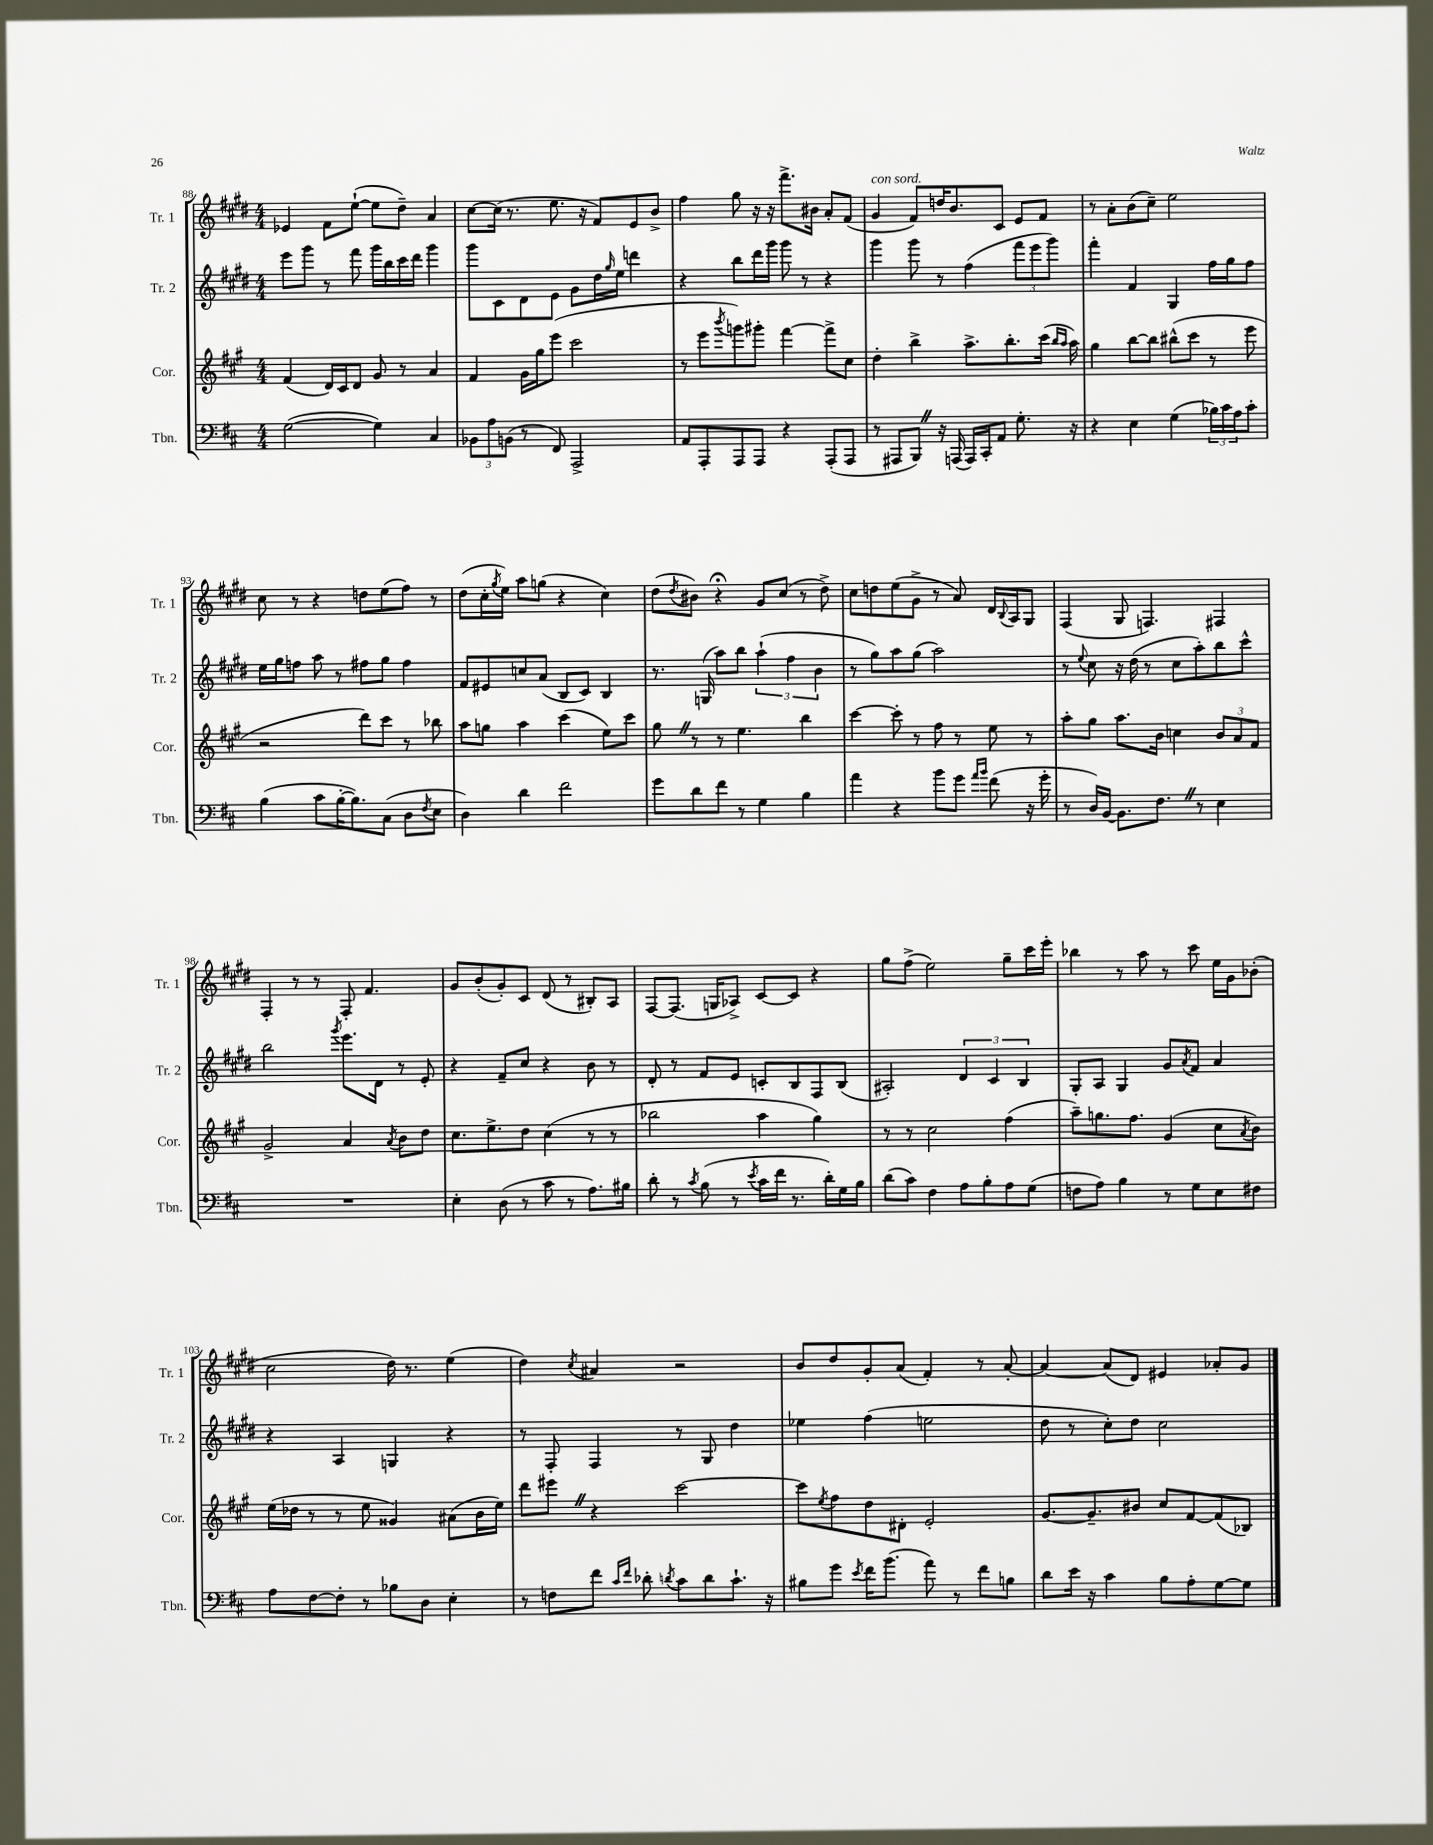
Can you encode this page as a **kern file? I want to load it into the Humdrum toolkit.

**kern	**kern	**kern	**kern
*part4	*part3	*part2	*part1
*staff4	*staff3	*staff2	*staff1
*I"Tbn.	*I"Cor.	*I"Tr. 2	*I"Tr. 1
*I'Tbn.	*I'Cor.	*I'Tr. 2	*I'Tr. 1
*clefF4	*clefG2	*clefG2	*clefG2
*k[f#c#]	*k[f#c#g#]	*k[f#c#g#d#]	*k[f#c#g#d#]
*M4/4	*M4/4	*M4/4	*M4/4
=88	=88	=88	=88
([2G\	(4f#/	8eee\L	4e-X/
.	.	8ggg#\J	.
.	16d/LL)	8r	8f#\L
.	16c#/J	.	.
.	8d/J	8fff#\	([8ee`\J
4G\])	8g#/	16ggg#\LL	8ee\L]
.	.	16bb\	.
.	8r	16ccc#\	8dd#~\J)
.	.	16ddd#\JJ	.
4C#/	4a/	4ggg#\	4a/
=89	=89	=89	=89
12BB-X\L	4f#/	8ggg#\L	[8cc#\L
12A\	.	.	.
.	.	8c#\	(16cc#\Jk]
(12BBn\J	.	.	.
.	.	.	8.r
8r	16g#\LL	8d#\	.
.	16gg#\J	.	.
8FF#/)	(8eee\J	8e\J	8.ee\
2AAA^/	2ccc#\	8g#\L	.
.	.	.	16r
.	.	16dd#\L	8f#/L)
.	.	16qqgg#/	.
.	.	16ee\JJ	.
.	.	4dddn\	8e/
.	.	.	8b^/J
=90	=90	=90	=90
8AA/L	8r	4r	4ff#\
8AAA'/	8eee\L	.	.
.	8qbbb/	.	.
8AAA/	8gggn\)	8bb\L	8gg#\
8AAA/J	8ggg#X'\J	16ddd#\L	16r
.	.	16ggg#\JJ	16r
4r	[4fff#\	8ggg#\	8.fff#^\L
.	.	8r	.
.	.	.	16b#X\Jk
(8AAA'/L	8fff#^\L]	4r	8a'/L
8AAA/J	8cc#\J	.	(8f#/J
=91	=91	=91	=91
!	!	!	!LO:TX:a:i:t=con sord.
8r	4dd'\	4ggg#\	4g#/
8AAA#X/L	.	.	.
8BBBZ/J)	4bb^\	8ggg#\	8f#/L)
16r	.	8r	16ddn/K
(16AAAn/	.	.	8.b/
16AAA/LL)	8.aa^\L	(4ff#\	.
16CC#'/J	.	.	.
8AA/J	.	.	8c#/J
.	8.bb'\	.	.
8.G'\	.	12fff#\L	8e/L
.	.	12eee\	.
.	(16ccc#\Jk	.	8f#/J
.	.	12ggg#\J)	.
.	16qqbb/LL	.	.
.	16qqaa/JJ	.	.
16r	16aa\)	.	.
=92	=92	=92	=92
4r	4gg#\	4fff#'\	8r
.	.	.	8a'\L
4E\	[8bb\L	4f#/	(8b\
.	8bb\J]	.	8cc#~\J)
(4G\	(8bb#X^^\L	4G#/	2ee\
.	8ccc#\J	.	.
24B-X\LL)	8r	16ff#\LL	.
24c#\	.	.	.
.	.	16gg#\J	.
24A\J	.	.	.
8c#'\J	8eee\	8ff#\J	.
!!LO:LB:g=z
=93	=93	=93	=93
(4B\	2r	16ee\LL	8cc#\
.	.	16gg#\J	.
.	.	8ffn\J	8r
8c#\L	.	8aa\	4r
[16B'\K	.	8r	.
8.B\])	.	.	.
.	8ddd\L)	8ff#X\L	8ddn\L
(8C#\J	8ccc#\J	8gg#\J	(8ee\
8D\L	8r	4ff#\	8ff#\J)
8qF#/	.	.	.
8E\J	8bb-X\	.	8r
=94	=94	=94	=94
4D\)	8aa\L	8f#/L	(8dd#\L
.	8ggn\J	8e#X/	16cc#'\L
.	.	.	8qgg#/
.	.	.	16ee\JJ)
4d\	4aa\	8ccn/	8aa\L
.	.	(8a/J	(8ggn\J
2f#\	(4ccc#\	8B/L	4r
.	.	8c#/J)	.
.	8ee\L)	4B/	4cc#\)
.	8ccc#\J	.	.
=95	=95	=95	=95
8g\L	8gg#Z\	8.r	(8dd#\L
.	.	.	8qdd#/
8d\	8r	.	8b#X\J)
.	.	(16Gn/	.
8f#\J	8r	8aa\L)	4r;<
8r	4.ee\	8bb\J	.
4G\	.	(6aa`\	8g#/L
.	.	.	(8cc#/J
.	.	6ff#\	.
4B\	4bb\	.	8r
.	.	6b\	.
.	.	.	8dd#^\)
=96	=96	=96	=96
4a\	[4ccc#\	8r	8cc#\L
.	.	8gg#\L)	8ddn\
4r	8ccc#'\]	8aa\	(8ee\
.	8r	(8gg#\J	8g#^\J
8b\L	8ff#\	2aa\)	8r
8g\J	8r	.	8a/)
16qqa/LL	.	.	.
16qqb/JJ	.	.	.
(8f#\	8ee\	.	16d#/LL
.	.	.	8qqB/
.	.	.	16A/J
16r	8r	.	8G#/J
16g'\	.	.	.
=97	=97	=97	=97
8r	8aa'\L	8r	(4F#/
.	.	8qqee/	.
16D/LL)	8gg#\J	8cc#\	.
[16BB/JJ	.	.	.
8.BB\L]	8.aa\L	16r	8G#/
.	.	(16dd#\	.
.	.	8r	4.Fn/)
8.F#Z\J	16b\Jk	.	.
.	4ccn\	8cc#\L	.
8r	.	8aa'\)	.
4E\	12b/L	8bb\	4F#X/
.	12a/	.	.
.	.	8ccc#^^\J	.
.	12f#/J	.	.
!!LO:LB:g=z
=98	=98	=98	=98
1r	2g#^/	2bb\	4F#'/
.	.	.	8r
.	.	.	8r
.	.	8qggg#/	.
.	4a/	8.eee\L	8F#'/
.	.	.	4.f#/
.	.	16d#\Jk	.
.	8qa/	.	.
.	8b\L	8r	.
.	8dd\J	8e'/	.
=99	=99	=99	=99
4E'\	8.cc#\L	4r	8g#/L
.	.	.	(8b'/
.	8.ee^\	.	.
(8D\	.	8f#~/L	8g#'/)
8r	8dd\J	8cc#/J	8c#/J
8c#\	(4cc#\	4r	(8d#/
8r	.	.	8r
8.A\L)	8r	8b\	8B#X'/L)
.	8r	8r	8A/J
16B#X\Jk	.	.	.
=100	=100	=100	=100
8d'\	2bb-X\	8d#'/	[8F#/L
8r	.	8r	(8.F#/J]
8qc#/	.	.	.
(8B\	.	8f#/L	.
.	.	.	16Gn/KL
8r	.	8e/J	8A-X^/J)
8qe/	.	.	.
16c#\LL	4aa\	8cn'/L	[8c#/L
16f#\JJ	.	.	.
8.r	.	8B/	8c#/J]
.	4gg#\)	8F#/	4r
16d'\LL)	.	.	.
16G\	.	(8B/J	.
16B\JJ	.	.	.
=101	=101	=101	=101
(8d\L	8r	2A#X'/)	8gg#\L
8c#\J)	8r	.	(8ff#^\J
4F#\	2cc#\	.	2ee\)
8A\L	.	6d#/	.
8B'\	.	.	.
.	.	6c#/	.
8A\	(4ff#\	.	8gg#~\L
.	.	6B/	.
(8G\J	.	.	16ccc#\L
.	.	.	16eee'\JJ
=102	=102	=102	=102
8Fn\L	8aa~\L)	8G#'/L	4bb-X\
8A\J)	8.ggn\	8A/J	.
4B\	.	4G#/	8r
.	8.ff#\J	.	.
.	.	.	8aa\
8r	(4g#/	8g#/L	8r
.	.	8qa/	.
8G\L	.	8f#/J	8ccc#\
8E\	8cc#\L	4a/	16ee\LL
.	.	.	16g#\J
.	8qa/	.	.
8F#X\J	8b\J)	.	(8b-X'\J
!!LO:LB:g=z
=103	=103	=103	=103
8A\L	(16ee\LL	4r	2cc#\
.	16dd-X\JJ	.	.
[8F#\	8r	.	.
8F#'\J]	8r	4A/	.
8r	8ee\	.	.
8B-X\L	4g##X/)	4Gn/	16dd#\)
.	.	.	8.r
8D\J	.	.	.
4E'\	(8a#X\L	4r	(4ee\
.	16b\L	.	.
.	16ee\JJ)	.	.
=104	=104	=104	=104
8r	8ddd\L	8r	4dd#\)
8Fn\L	8eee#XZ\J	8F#'/	.
.	.	.	8qcc#/
8f#\J	4r	4F#/	4a#X/
16qqc#/LL	.	.	.
16qqf#/JJ	.	.	.
8d-X'\	.	.	.
8qdn/	.	.	.
8c#\L	[2ccc#\	8r	2r
8d\	.	8G#/	.
8.c#`\J	.	4dd#\	.
16r	.	.	.
=105	=105	=105	=105
8B#X\L	8ccc#\L]	4ee-X\	8b/L
.	8qee/	.	.
8g\J	8ff#\	.	8dd#/
8qe/	.	.	.
16f#\KL	8dd\	(4ff#\	8g#'/
(8.b\J	.	.	.
.	8d#X'\J	.	(8a/J
8a\)	2e'/	2een\	4f#'/)
8r	.	.	.
8f#\L	.	.	8r
8Bn\J	.	.	[8a'/
=106	=106	=106	=106
8d\L	[8.g#/L	8dd#\	4a/_
16e\Jk	.	8r	.
16r	8.g#~/]	.	.
4c#\	.	8cc#'\L)	(8a/L]
.	8b#X/J	8dd#\J	8d#/J)
8B\L	8cc#/L	2cc#\	4e#X/
8A'\	[8f#/	.	.
[8G\	(8f#/]	.	8a-X'/L
8G\J]	8B-X/J)	.	8g#/J
==	==	==	==
*-	*-	*-	*-
